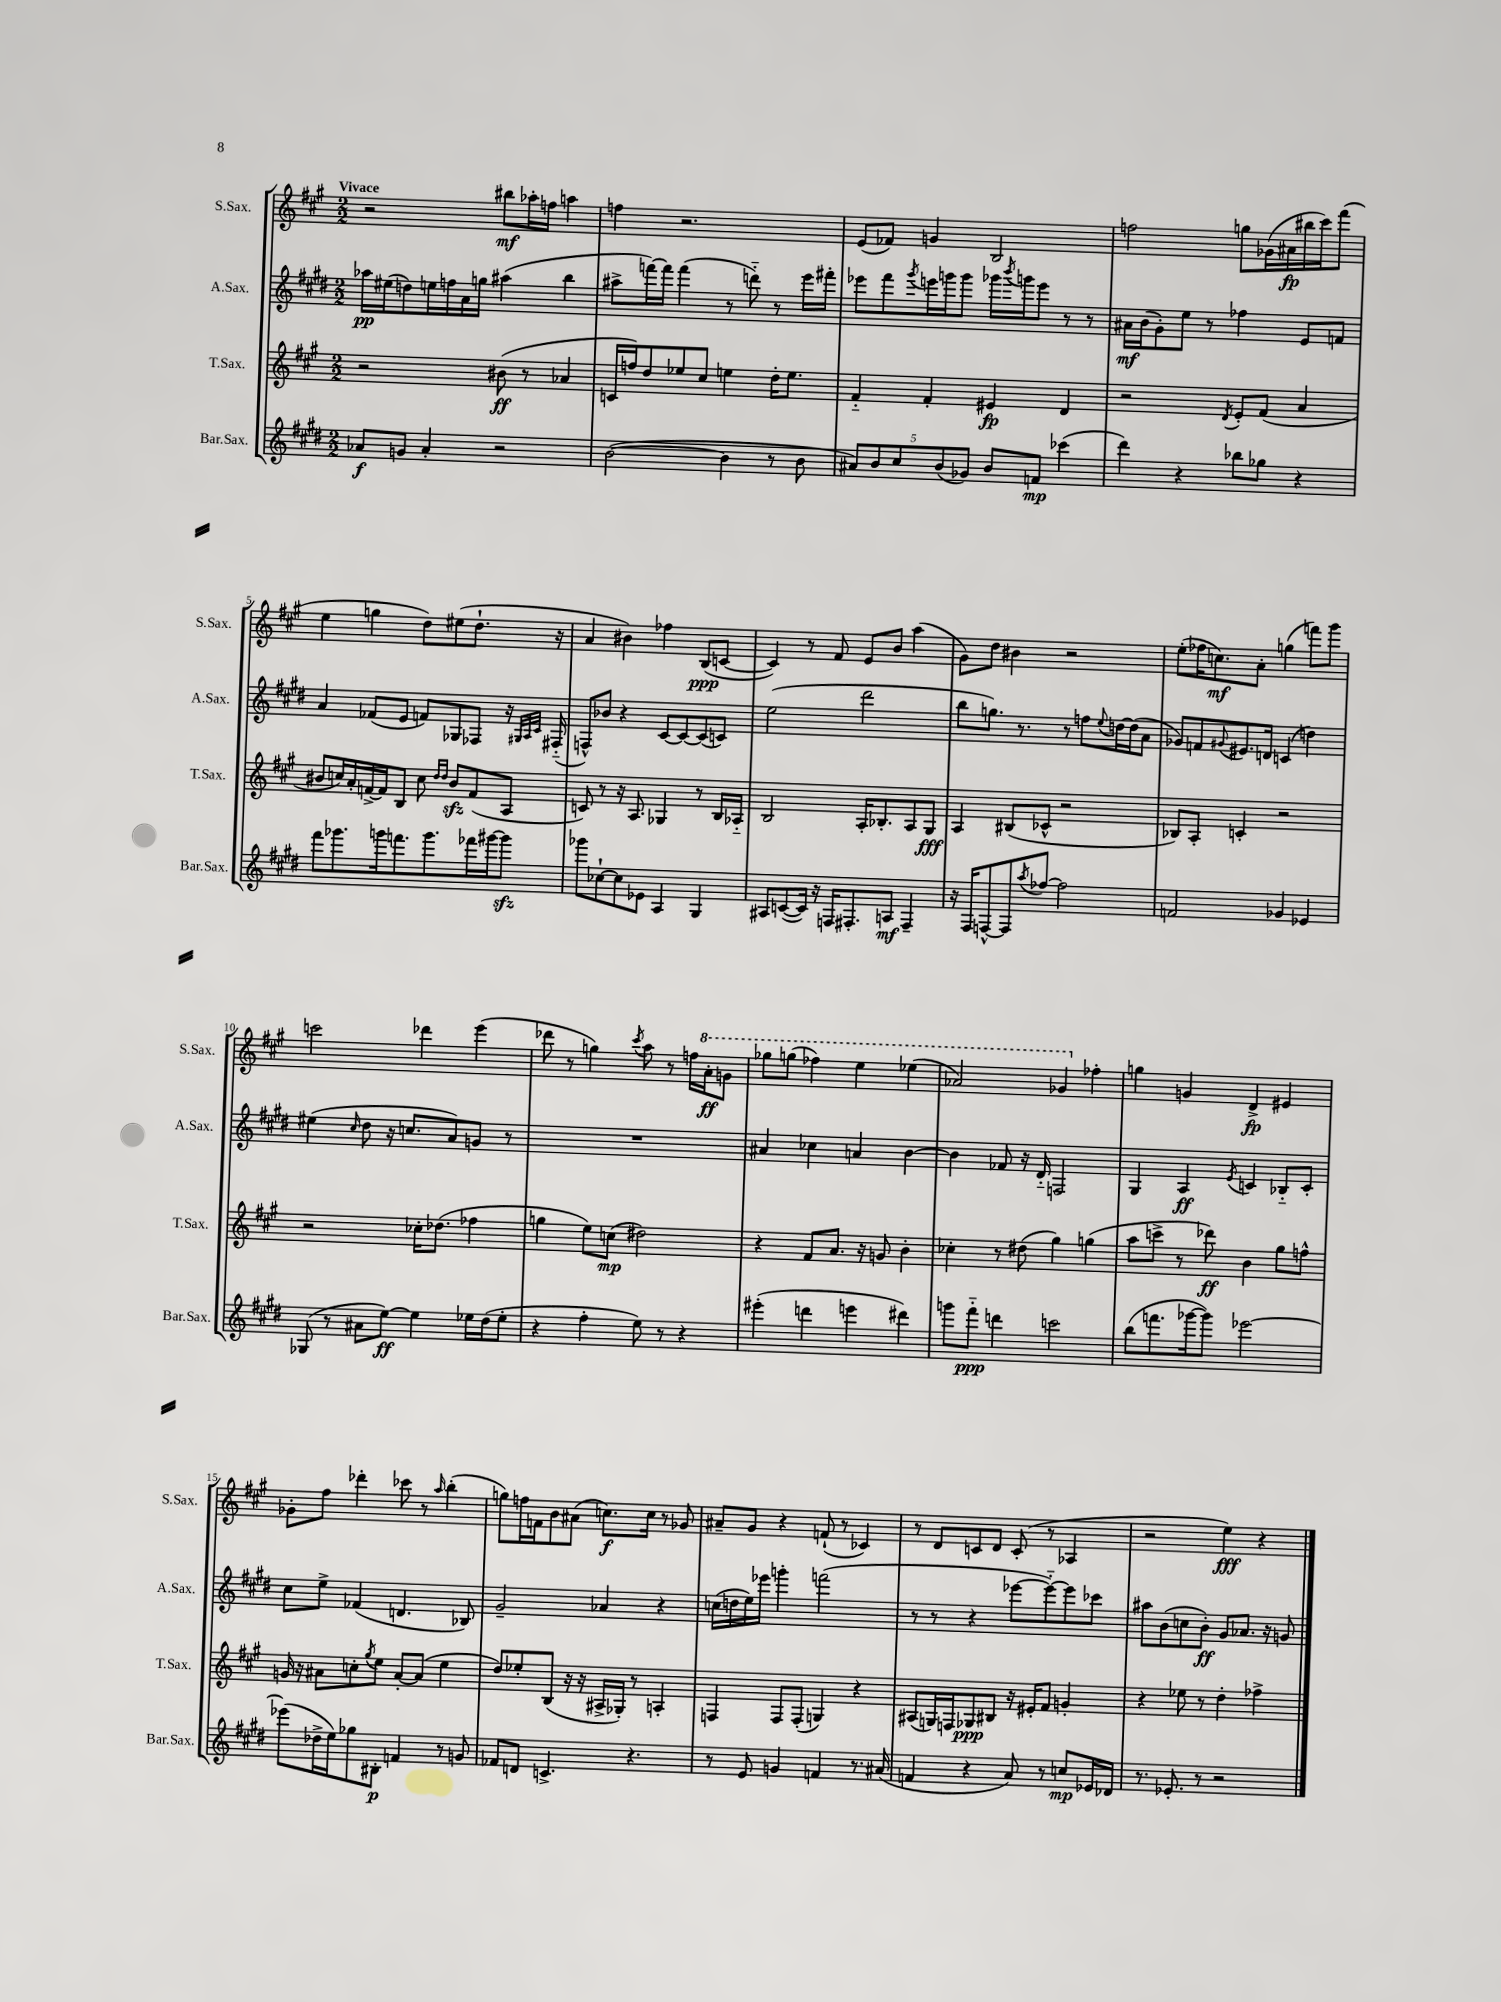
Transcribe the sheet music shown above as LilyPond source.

<<
\new StaffGroup <<
\new Staff = "s0" \with { instrumentName = "S.Sax." shortInstrumentName = "S.Sax." } {
    \clef treble \key a \major \numericTimeSignature \time 2/2 \tempo "Vivace"
    r2 bis''8\mf aes''16-. f''16 a''4 |
    f''4 r2. |
    e'8( fes'8) g'4 b2 |
    f''2 g''8 ges'16( ais'16\fp bis''16 cis'''16) fis'''8( |
    e''4 g''4 d''8) eis''8( d''8.-! r16 |
    a'4 bis'4) fes''4 b8\ppp( c'8~ |
    c'4) r8 fis'8 e'8 b'8 a''4( |
    gis'8) d''8 bis'4 r2 |
    e''8-.( fes''16 c''8.\mf) a'8-. g''4( f'''8) gis'''8 |
    c'''2 des'''4 e'''4( |
    des'''8 r8 g''4) \acciaccatura { cis'''8 } a''8 r8 f''16 \ottava #1 a''16-.\ff g''!8 |
    ges'''8 g'''8( fes'''4) e'''4 ees'''4( |
    aes''2) ges''4 \ottava #0 fes''4-. |
    g''4 g'4 d'4->\fp eis'4 |
    ges'8-. fis''8 des'''4-. ces'''8 r8 \grace { a''16 } b''4-.( |
    g''8) f''16 f'16 b'8 ais'8( c''8.\f) c''16 r8 ges'8 |
    ais'8-- gis'8 r4 f'8-!( r8 ces'4) |
    r8 d'8 c'8 d'8 c'8-.( r8 aes4 |
    r2 e''4\fff) r4 \bar "|." |
}
\new Staff = "s1" \with { instrumentName = "A.Sax." shortInstrumentName = "A.Sax." } {
    \clef treble \key e \major \numericTimeSignature \time 2/2
    aes''16\pp eis''16( d''8) e''16 f''16 a'16 g''16 ais''4( b''4 |
    ais''8-> f'''16~) f'''16 f'''4( r8 d'''8-_) r8 e'''16 fis'''16-. |
    ees'''8 fis'''8 \acciaccatura { gis'''8 } e'''16 g'''16 g'''8 ges'''16 \acciaccatura { b'''8 } g'''16 e'''8 r8 r8 |
    ais'16\mf b'16( gis'8-.) e''8 r8 fes''4 e'8 f'8 |
    a'4 fes'8( e'8 f'8) ges8 fes8 r16 \grace { gis32 a32 cis'32 } fis16-_( |
    f8-^) bes'8 r4 cis'8~ cis'8~ cis'8( c'8) |
    e''2( dis'''2 |
    b''8 g''8.) r8. r8 f''8 \appoggiatura { e''8 } d''16~ d''16( a'8 |
    ges'8) f'8 \appoggiatura { gis'8 } eis'8. d'16 c'4( d''4) |
    eis''4( \grace { cis''16 } dis''8 r16 c''8. a'8) g'8 r8 |
    R1 |
    ais'4 ces''4 a'4 b'4~ |
    b'4 fes'8 r16 dis'16-_ f2 |
    gis4 a4\ff \acciaccatura { e'8 } c'4 bes8-_ c'8-. |
    cis''8 e''8-> fes'4( d'4. bes8) |
    gis'2-- aes'4 r4 |
    c''16( d''16 e''16) ees'''16 g'''4-. f'''2( |
    r8 r8 r4 ees'''8~ ees'''8~-_) ees'''8 ces'''8 |
    ais''8 b'8( c''8 b'8-.\ff) gis'8 aes'8. r16 g'8 \bar "|." |
}
\new Staff = "s2" \with { instrumentName = "T.Sax." shortInstrumentName = "T.Sax." } {
    \clef treble \key a \major \numericTimeSignature \time 2/2
    r2 bis'8\ff( r8 aes'4 |
    c'16 f''16) d''8 ees''8 cis''8 e''4 d''16-. e''8. |
    fis'4-_ fis'4-. eis'4\fp d'4 |
    r2 \acciaccatura { d'8 } e'8-. fis'8( a'4 |
    bis'8 c''16) a'16-. f'16~-> f'16 b8 c''8 \grace { d''16 d''16 } bis'8\sfz f'8( a8 |
    c'8) r8 r16 a8. ges4 r8 b16 aes16-_ |
    b2 a16-. bes8.-. a8 gis8\fff |
    a4 bis8( ces'8-^ r2 |
    bes8) a8-. c'4-. r2 |
    r2 ces''16-. des''8.( fes''4 |
    g''4 e''8) c''8\mp( dis''2) |
    r4 fis'8 a'8. r16 g'8 b'4-. |
    ces''4-. r8 dis''8( gis''4) g''4( |
    a''8 c'''8-> r8 des'''8\ff) b'4 gis''8 f''8-^ |
    g'16 r16 ais'8 c''8-. \acciaccatura { gis''8 } e''8 ais'8~-. ais'8( e''4 |
    d''8) ees''8-. b8( r16 r16 ais16-> ges16-.) r8 a4-. |
    f4 f8 f8-.( g4) r4 |
    ais8( g16) f16 ges8\ppp bis8 r16 eis'16-. fis'8 g'4-. |
    r4 ees''8 r8 d''4-. fes''4-> \bar "|." |
}
\new Staff = "s3" \with { instrumentName = "Bar.Sax." shortInstrumentName = "Bar.Sax." } {
    \clef treble \key e \major \numericTimeSignature \time 2/2
    aes'8\f g'8 aes'4-. r2 |
    b'2~( b'4 r8 b'8 |
    \tuplet 5/4 { ais'8) b'8 cis''8 b'8( ges'8) } b'8 f'8\mp ces'''4( |
    dis'''4) r4 bes''8 ges''8 r4 |
    fis'''8 ges'''8. g'''16 f'''8. g'''8. fes'''16 gis'''16~ gis'''8\sfz |
    ges'''8 ces''8~-! ces''8 ees'8 a4 gis4 |
    ais8 c'8~( c'16) r16 f16 fis8.-. a8\mf fis4-- |
    r16 fis16 f8~-^ f8 \acciaccatura { a''8 } fes''8~ fes''2 |
    f'2 ges'4 ees'4 |
    ges8( r8 ais'8 e''8~\ff) e''4 ees''16 dis''16( ees''8-. |
    r4 fis''4-. e''8) r8 r4 |
    eis'''4-.( d'''4 e'''4 dis'''4) |
    g'''8 fis'''8-_\ppp d'''4 c'''2 |
    b''8( f'''8. ges'''16~ ges'''8) ees'''2~ |
    ees'''8( des''16-> e''16) ges''8 bis8-.\p f'4 r8 g'8 |
    fes'8 d'8 c'4.-> r4. |
    r8 e'8 g'4 f'4 r8. ais'16( |
    f'4 r4 a'8) r8 c''8\mp ees'16 des'16 |
    r8. ees'8.-. r8 r2 \bar "|." |
}
>>
>>
